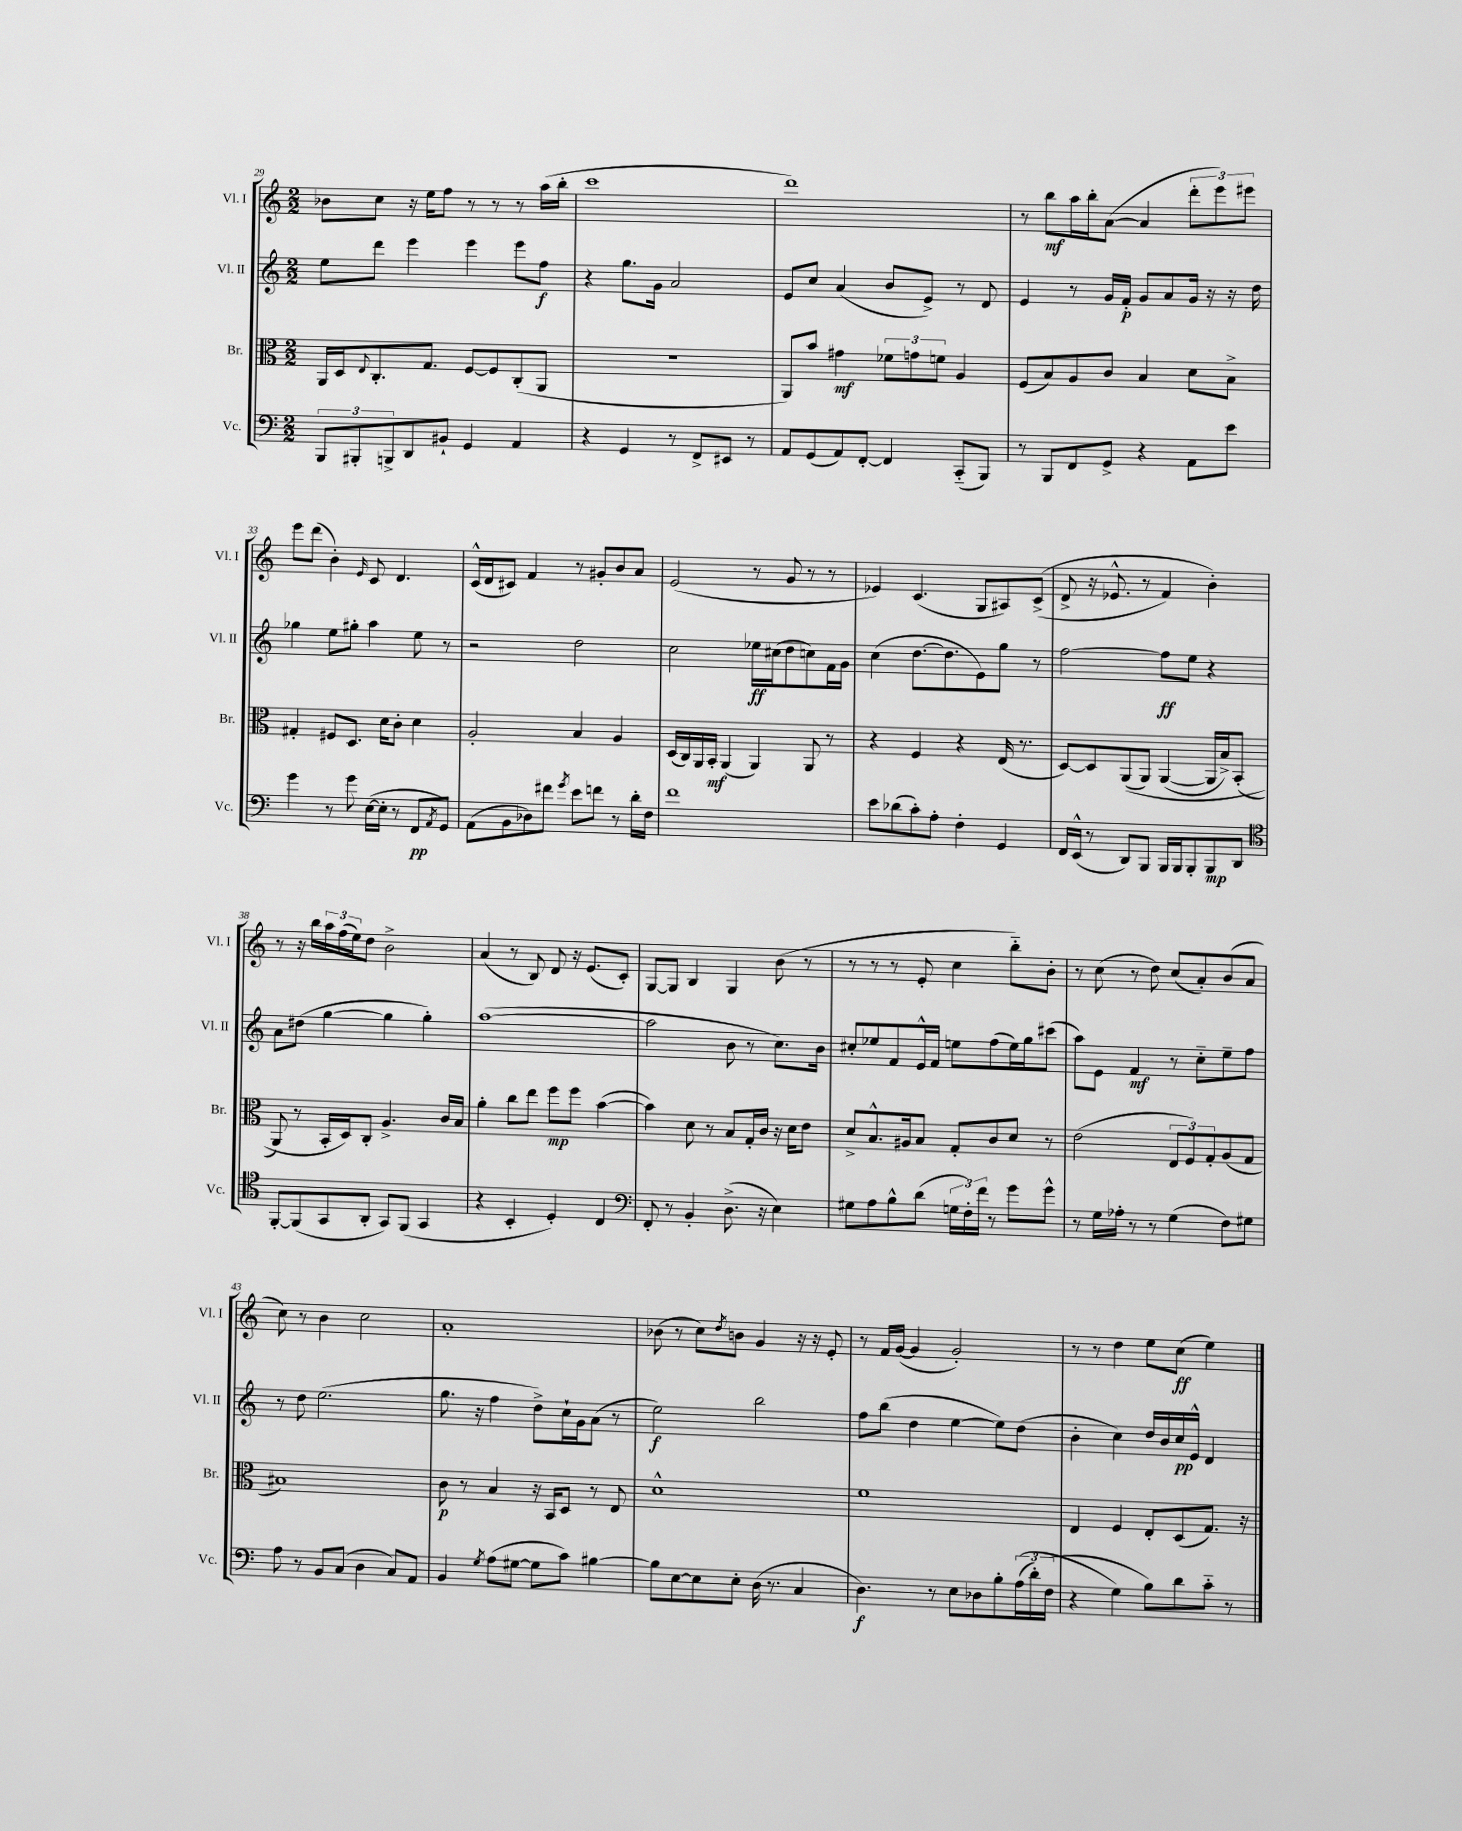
<<
\new StaffGroup <<
\new Staff = "s0" \with { instrumentName = "Vl. I" shortInstrumentName = "Vl. I" } {
    \clef treble \key c \major \numericTimeSignature \time 2/2
    bes'8 c''8 r16 e''16 f''8 r8 r8 r8 a''16( b''16-. |
    c'''1 |
    d'''1) |
    r8 b''8\mf a''16 b''16-. a'8~( a'4 \tuplet 3/2 { d'''8-. e'''8) eis'''8 } |
    e'''8 d'''8( b'4-.) \grace { e'16 } c'8 d'4. |
    c'16-^( d'16 cis'8) f'4 r8 gis'8-. b'8 a'8 |
    e'2( r8 g'8 r8 r8 |
    ees'4) c'4.( g8 ais8) c'8->(\( |
    d'8-> r16 ees'8.-^ r8 f'4) b'4-.\) |
    r8 r16 b''16 \tuplet 3/2 { a''16 f''16( e''16) } d''8 b'2-> |
    a'4( r8 b8) d'8 r16 e'8.( c'8-.) |
    g8~ g8 b4 g4 b'8( r8 |
    r8 r8 r8 e'8-. c''4 b''8-_) b'8-. |
    r8 c''8( r8 d''8) c''8( a'8-.) b'8( a'8 |
    c''8) r8 b'4 c''2 |
    a'1-. |
    bes'8( r8 c''8) \acciaccatura { d''8 } b'8 g'4 r16 r16 e'8-. |
    r8 f'16 g'16~( g'4 g'2-.) |
    r8 r8 d''4 e''8 c''8\ff( e''4) \bar "|." |
}
\new Staff = "s1" \with { instrumentName = "Vl. II" shortInstrumentName = "Vl. II" } {
    \clef treble \key c \major \numericTimeSignature \time 2/2
    e''8 d'''8 e'''4 e'''4 e'''8 f''8\f |
    r4 g''8. g'16 a'2 |
    e'8 c''8 a'4( b'8 e'8->) r8 d'8 |
    e'4 r8 g'16 f'16-.\p g'8 a'8 g'16 r16 r16 d''16 |
    ges''4 e''8 gis''8-. a''4 e''8 r8 |
    r2 d''2 |
    c''2 ees''16\ff cis''16( d''8 c''8) f'16 g'16 |
    c''4( d''8.~ d''8. e'8) g''8 r8 |
    f''2~ f''8\ff e''8 r4 |
    a'8 dis''8( g''4~ g''4 g''4-.) |
    a''1~( |
    a''2 b'8 r8 c''8.) b'16 |
    cis''8-. ees''8 f'8 e'16-^ f'16 e''8 f''8( e''16) g''16 cis'''8( |
    a''8) e'8 f'4\mf r8 c''8-_ e''8-- f''8 |
    r8 d''8 e''2.( |
    g''8. r16 f''4 d''8->) c''16-! g'16 a'8( r8 |
    e''2\f) b''2 |
    f''8 b''8( d''4 e''4~ e''8) d''8( |
    b'4-. c''4) d''16 b'16 c''16\pp e'16-^ d'4 \bar "|." |
}
\new Staff = "s2" \with { instrumentName = "Br." shortInstrumentName = "Br." } {
    \clef alto \key c \major \numericTimeSignature \time 2/2
    a,16 d16 \appoggiatura { e8 } c8.-. g8. f8~ f8 c8-.( a,8 |
    R1 |
    a,8) b'8 gis'4\mf \tuplet 3/2 { fes'8 g'8 f'8 } a4 |
    f8( b8) a8 c'8 b4 d'8 b8-> |
    gis4-. fis8 d8. d'16 c'8-. d'4 |
    a2-. b4 a4 |
    d16( c16) a,16 b,16-.\mf a,4( a,4) a,8 r8 |
    r4 f4 r4 e16( r8. |
    d8~) d8 a,8(\( a,8) a,4~( a,16 b16->) b,8-.( |
    a,8\) r8 b,16-. d16) c8-. a4.-> c'16 b16 |
    a'4-. c''8 e''8 f''8\mp f''8 b'4~( |
    b'4) d'8 r8 b8 g16-. c'16 r16 d'16 e'8 |
    d'8-> b8.-^ ais16 b8 g8-. c'8 d'8 r8 |
    e'2( \tuplet 3/2 { e8 f8) g8-. } a8( g8 |
    bis1) |
    c'8\p r8 b4 r16 b,16 d8 r8 e8 |
    d'1-^ |
    f'1 |
    e4 f4 e8-. d8( g8.) r16 \bar "|." |
}
\new Staff = "s3" \with { instrumentName = "Vc." shortInstrumentName = "Vc." } {
    \clef bass \key c \major \numericTimeSignature \time 2/2
    \tuplet 3/2 { b,,8 bis,,8-. b,,8-> } d,8 bis,8-! g,4 a,4 |
    r4 g,4 r8 f,8-> eis,8 r8 |
    a,8 g,8( a,8) f,8~-. f,4 c,8-_( b,,8) |
    r8 b,,8 f,8 g,8-> r4 a,8 e'8 |
    g'4 r8 g'8 e16~( e16-. r8 f,8\pp \acciaccatura { a,8 } g,8) |
    a,8( b,8 des8) fis'8 \acciaccatura { g'8 } e'8 f'8 r8 d'16-. f16 |
    f'1 |
    e'8 des'8( c'8-.) a8-. f4-. g,4 |
    f,16 e,16-^( r8 d,8) b,,8 b,,16 b,,16 b,,8-. b,,8\mp d,8 |
    \clef tenor f,8~-. f,8( g,8 a,8-. g,8) f,8( g,4 |
    r4 b,4-. d4-.) c4 |
    \clef bass f,8-. r8 b,4-. d8.->( r16 e4) |
    gis8 a8 b8-^ d'8( \tuplet 3/2 { g16 f16-.) f'16 } r8 g'8 g'8-^ |
    r8 g16 aes16-. r8 r8 g4( f8) gis8 |
    a8 r8 b,8 c8( d4 c8) a,8 |
    b,4 \acciaccatura { g8 } a8( gis8~ gis8 c'8) bis4~ |
    bis8 e8~ e8 e8-. d16( r8. c4 |
    d4.\f) r8 e8 des8 b8-. \tuplet 3/2 { a16(\( d'16-.) f16( } |
    r4 g4\) b8) d'8 c'8-_ r8 \bar "|." |
}
>>
>>
\layout { \context { \Score currentBarNumber = #29 } }
